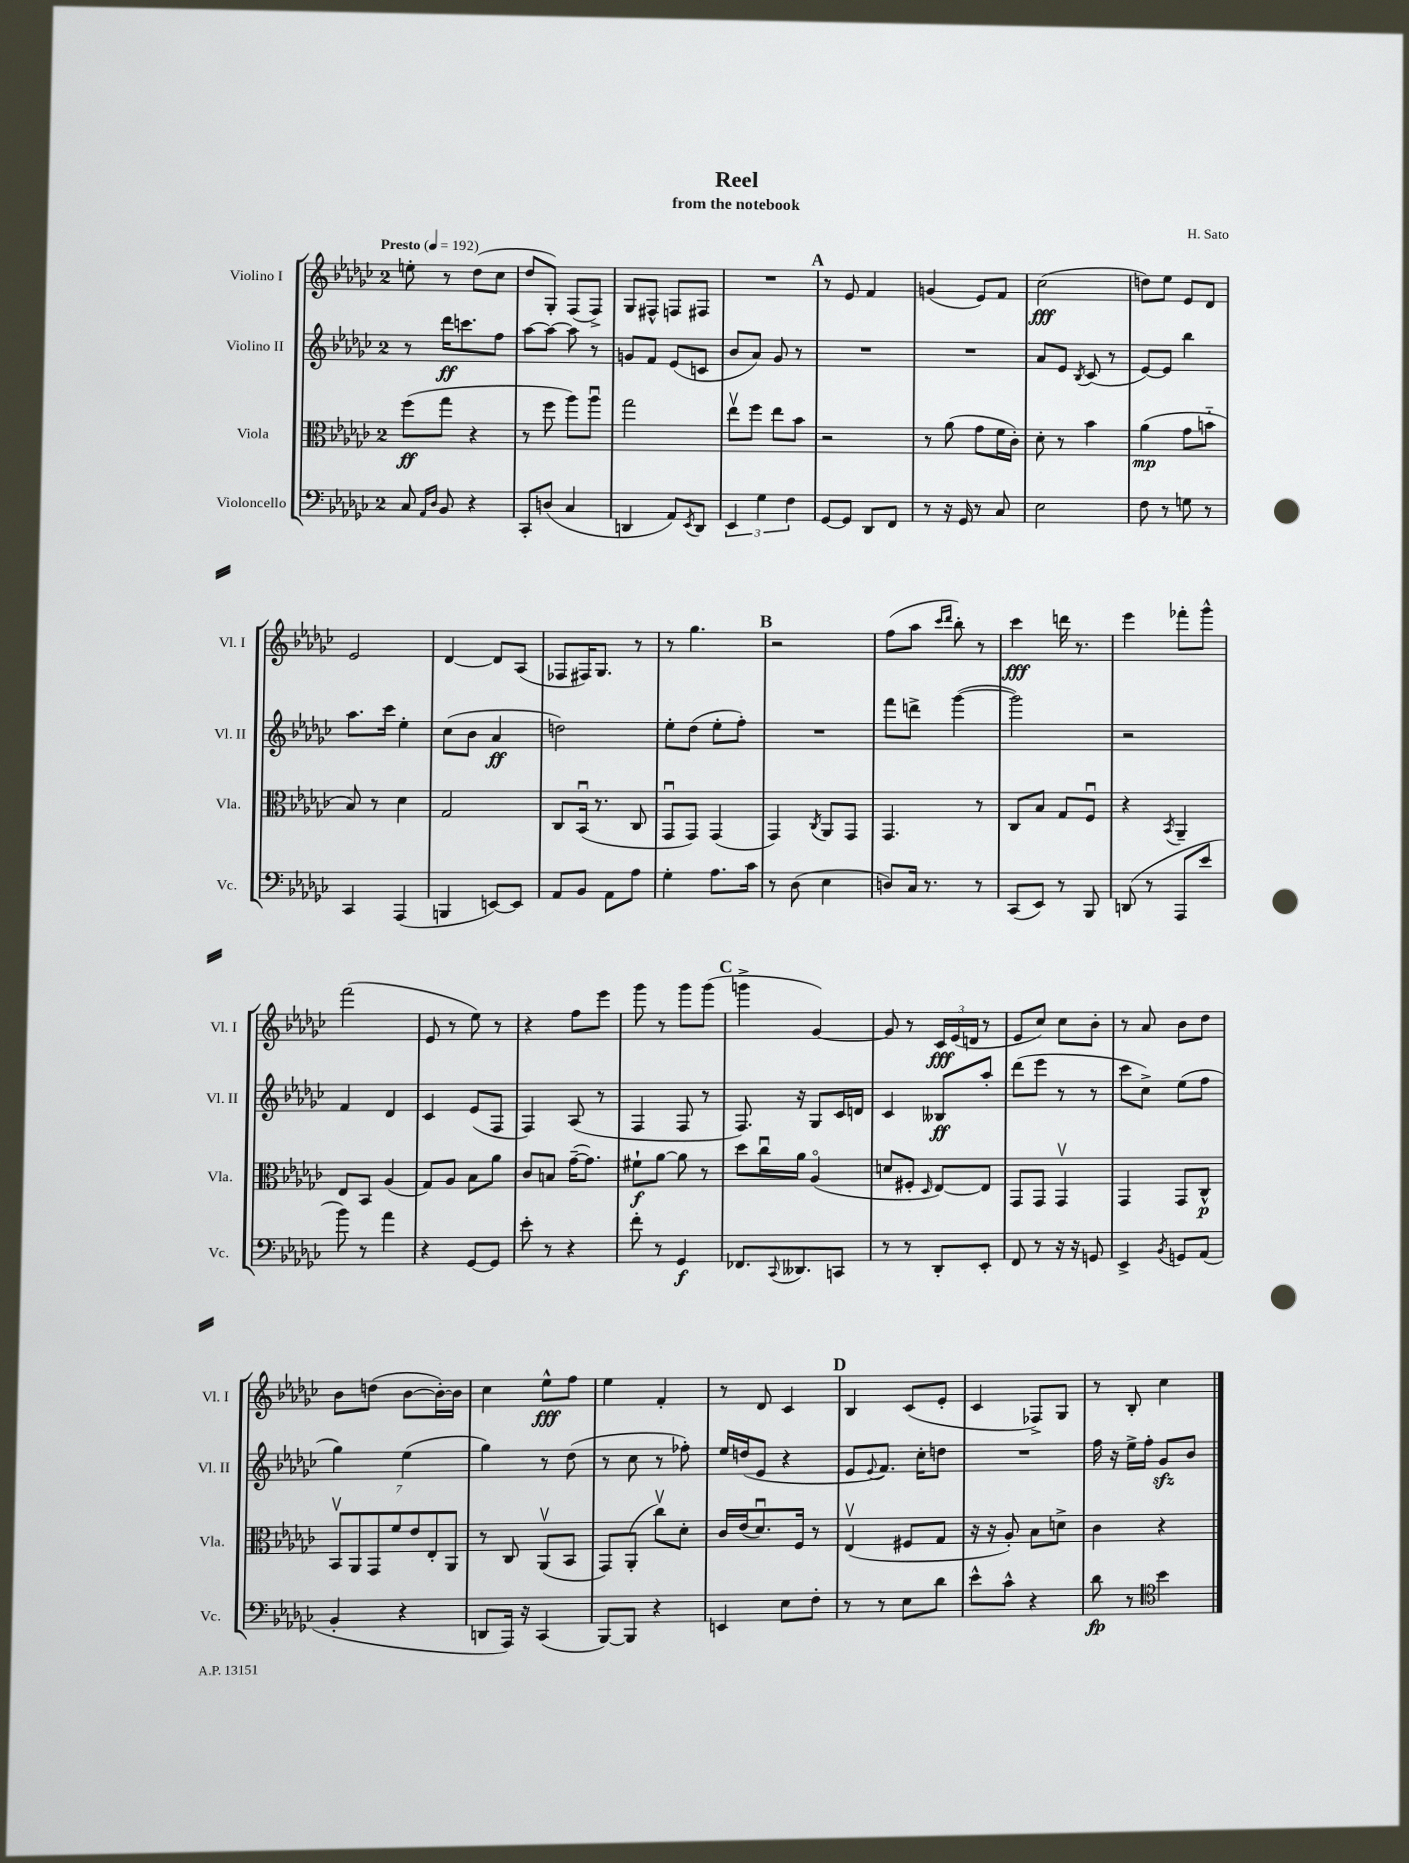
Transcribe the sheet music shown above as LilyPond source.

\header { title = "Reel" composer = "H. Sato" subtitle = "from the notebook" }
<<
\new StaffGroup <<
\new Staff = "s0" \with { instrumentName = "Violino I" shortInstrumentName = "Vl. I" } {
    \clef treble \key ges \major \once \override Staff.TimeSignature.style = #'single-digit \time 2/4 \tempo "Presto" 4 = 192
    e''8-. r8 des''8( ces''8 |
    des''8 ges8-.) f8( f8->) |
    ges8 fis8-^ f8 fis8 |
    R2 |
    \mark \markup { \bold "A" } r8 ees'8 f'4 |
    g'4( ees'8) f'8 |
    ces''2\fff( |
    d''8) ees''8 ees'8 des'8 |
    ees'2 |
    des'4~ des'8 aes8( |
    fes8 fis16) ges8. r8 |
    r8 ges''4. |
    \mark \markup { \bold "B" } r2 |
    f''8( aes''8 \grace { ces'''16 des'''16 } bes''8-.) r8 |
    ces'''4\fff d'''16 r8. |
    ees'''4 fes'''8-. ges'''8-^ |
    f'''2( |
    ees'8 r8 ees''8) r8 |
    r4 f''8 ees'''8 |
    ges'''8 r8 ges'''8 ges'''8( |
    \mark \markup { \bold "C" } g'''4-> ges'4~) |
    ges'8 r8 \tuplet 3/2 { ces'16\fff ees'16( d'16 } r8 |
    ees'8 ces''8) ces''8 bes'8-. |
    r8 aes'8 bes'8 des''8 |
    bes'8 d''8( bes'8~ bes'16~-.) bes'16 |
    ces''4 ees''8-^\fff f''8 |
    ees''4 f'4-. |
    r8 des'8 ces'4 |
    \mark \markup { \bold "D" } bes4 ces'8( ees'8-. |
    ces'4 fes8->) ges8 |
    r8 bes8-. ces''4 \bar "|." |
}
\new Staff = "s1" \with { instrumentName = "Violino II" shortInstrumentName = "Vl. II" } {
    \clef treble \key ges \major \once \override Staff.TimeSignature.style = #'single-digit \time 2/4
    r8 des'''16\ff c'''8. f''8 |
    aes''8~ aes''8~ aes''8 r8 |
    g'8 f'8 ees'8( c'8 |
    bes'8 aes'8) ges'8 r8 |
    \mark \markup { \bold "A" } R2 |
    R2 |
    aes'8 ees'8 \acciaccatura { bes8 } ces'8( r8 |
    ees'8~) ees'8 bes''4 |
    aes''8. ces'''16 ees''4-. |
    ces''8( bes'8 aes'4\ff |
    d''2) |
    ees''8-. des''8( ees''8-. f''8-.) |
    \mark \markup { \bold "B" } R2 |
    f'''8 d'''8-> ges'''4~( |
    ges'''2) |
    r2 |
    f'4 des'4 |
    ces'4 ees'8( f8 |
    f4) aes8( r8 |
    f4 f8 r8 |
    \mark \markup { \bold "C" } f8.) r16 ges8 ces'16 d'16 |
    ces'4 beses8\ff aes''8-. |
    des'''8( ees'''8 r8 r8 |
    ces'''8 ces''8->) ees''8( f''8 |
    ges''4) ees''4( |
    ges''4) r8 des''8( |
    r8 ces''8 r8 fes''8-.) |
    ees''16 d''16( ees'8 r4 |
    \mark \markup { \bold "D" } ees'8 \appoggiatura { ees'8 } f'8.) ces''16-. d''8 |
    R2 |
    f''16 r16 ees''16-> f''16-. ges'8\sfz bes'8 \bar "|." |
}
\new Staff = "s2" \with { instrumentName = "Viola" shortInstrumentName = "Vla." } {
    \clef alto \key ges \major \once \override Staff.TimeSignature.style = #'single-digit \time 2/4
    f''8\ff( ges''8 r4 |
    r8 f''8 aes''8) aes''8\downbow |
    ges''2 |
    ees''8\upbow f''8 ees''8 bes'8 |
    \mark \markup { \bold "A" } r2 |
    r8 aes'8( ges'8 f'16 ces'16-.) |
    des'8-. r8 bes'4 |
    aes'4\mp( ges'8 b'8-_ |
    bes8) r8 des'4 |
    ges2 |
    ces8 bes,16\downbow( r8. ces8 |
    ges,8\downbow ges,8) ges,4( |
    \mark \markup { \bold "B" } ges,4) \acciaccatura { ces8 } aes,8 ges,8 |
    ges,4. r8 |
    ces8 bes8 ges8 f8\downbow |
    r4 \acciaccatura { bes,8 } aes,4-- |
    ees8 bes,8 aes4( |
    ges8) aes8 bes8 aes'8 |
    ces'8 b8 ges'16~--( ges'8.) |
    fis'8-!\f aes'8~ aes'8 r8 |
    \mark \markup { \bold "C" } des''8 ces''16\downbow aes'16 aes4\flageolet( |
    d'8 fis8-. \grace { des16 } ees8~) ees8 |
    ges,8 ges,8 ges,4\upbow |
    ges,4 ges,8 ces8-^\p |
    \tuplet 7/4 { bes,8\upbow aes,8 ges,8 f'8 ees'8 ees8-. aes,8 } |
    r8 ces8 aes,8\upbow( bes,8 |
    ges,8) aes,8-.( ces''8\upbow) des'8-. |
    ces'16 ees'16( des'8.\downbow) f16 r8 |
    \mark \markup { \bold "D" } ees4\upbow( fis8 ges8 |
    r16 r16 aes8-.) bes8 d'8-> |
    ces'4 r4 \bar "|." |
}
\new Staff = "s3" \with { instrumentName = "Violoncello" shortInstrumentName = "Vc." } {
    \clef bass \key ges \major \once \override Staff.TimeSignature.style = #'single-digit \time 2/4
    ces8 \grace { aes,16 des16 } bes,8 r4 |
    ces,8-. d8( ces4 |
    d,4 aes,8) \acciaccatura { ees,8 } d,8 |
    \tuplet 3/2 { ees,4 ges4 f4 } |
    \mark \markup { \bold "A" } ges,8~ ges,8 des,8 f,8 |
    r8 r16 ges,16 r8 ces8 |
    ees2 |
    f8 r8 g8 r8 |
    ces,4 aes,,4( |
    b,,4 e,8~) e,8 |
    aes,8 bes,8 aes,8 aes8 |
    ges4-. aes8. ces'16 |
    \mark \markup { \bold "B" } r8 des8( ees4 |
    d8) ces16 r8. r8 |
    ces,8( ees,8) r8 bes,,8 |
    d,8( r8 aes,,8 ees'8 |
    bes'8) r8 aes'4 |
    r4 ges,8~ ges,8 |
    ees'8-. r8 r4 |
    f'8-. r8 ges,4\f |
    \mark \markup { \bold "C" } fes,8. \appoggiatura { ces,8 } deses,8. c,8 |
    r8 r8 des,8-. ees,8-. |
    f,8 r8 r16 r16 g,8 |
    ees,4-> \acciaccatura { bes,8 } g,8 aes,8( |
    bes,4-. r4 |
    d,8 aes,,16) r16 ces,4( |
    bes,,8~) bes,,8 r4 |
    e,4 ees8 f8-. |
    \mark \markup { \bold "D" } r8 r8 ees8 des'8 |
    ees'8-^ ces'8-^ r4 |
    des'8\fp r8 \clef tenor bes'4 \bar "|." |
}
>>
>>
\layout { \context { \Score \remove "Bar_number_engraver" } }
